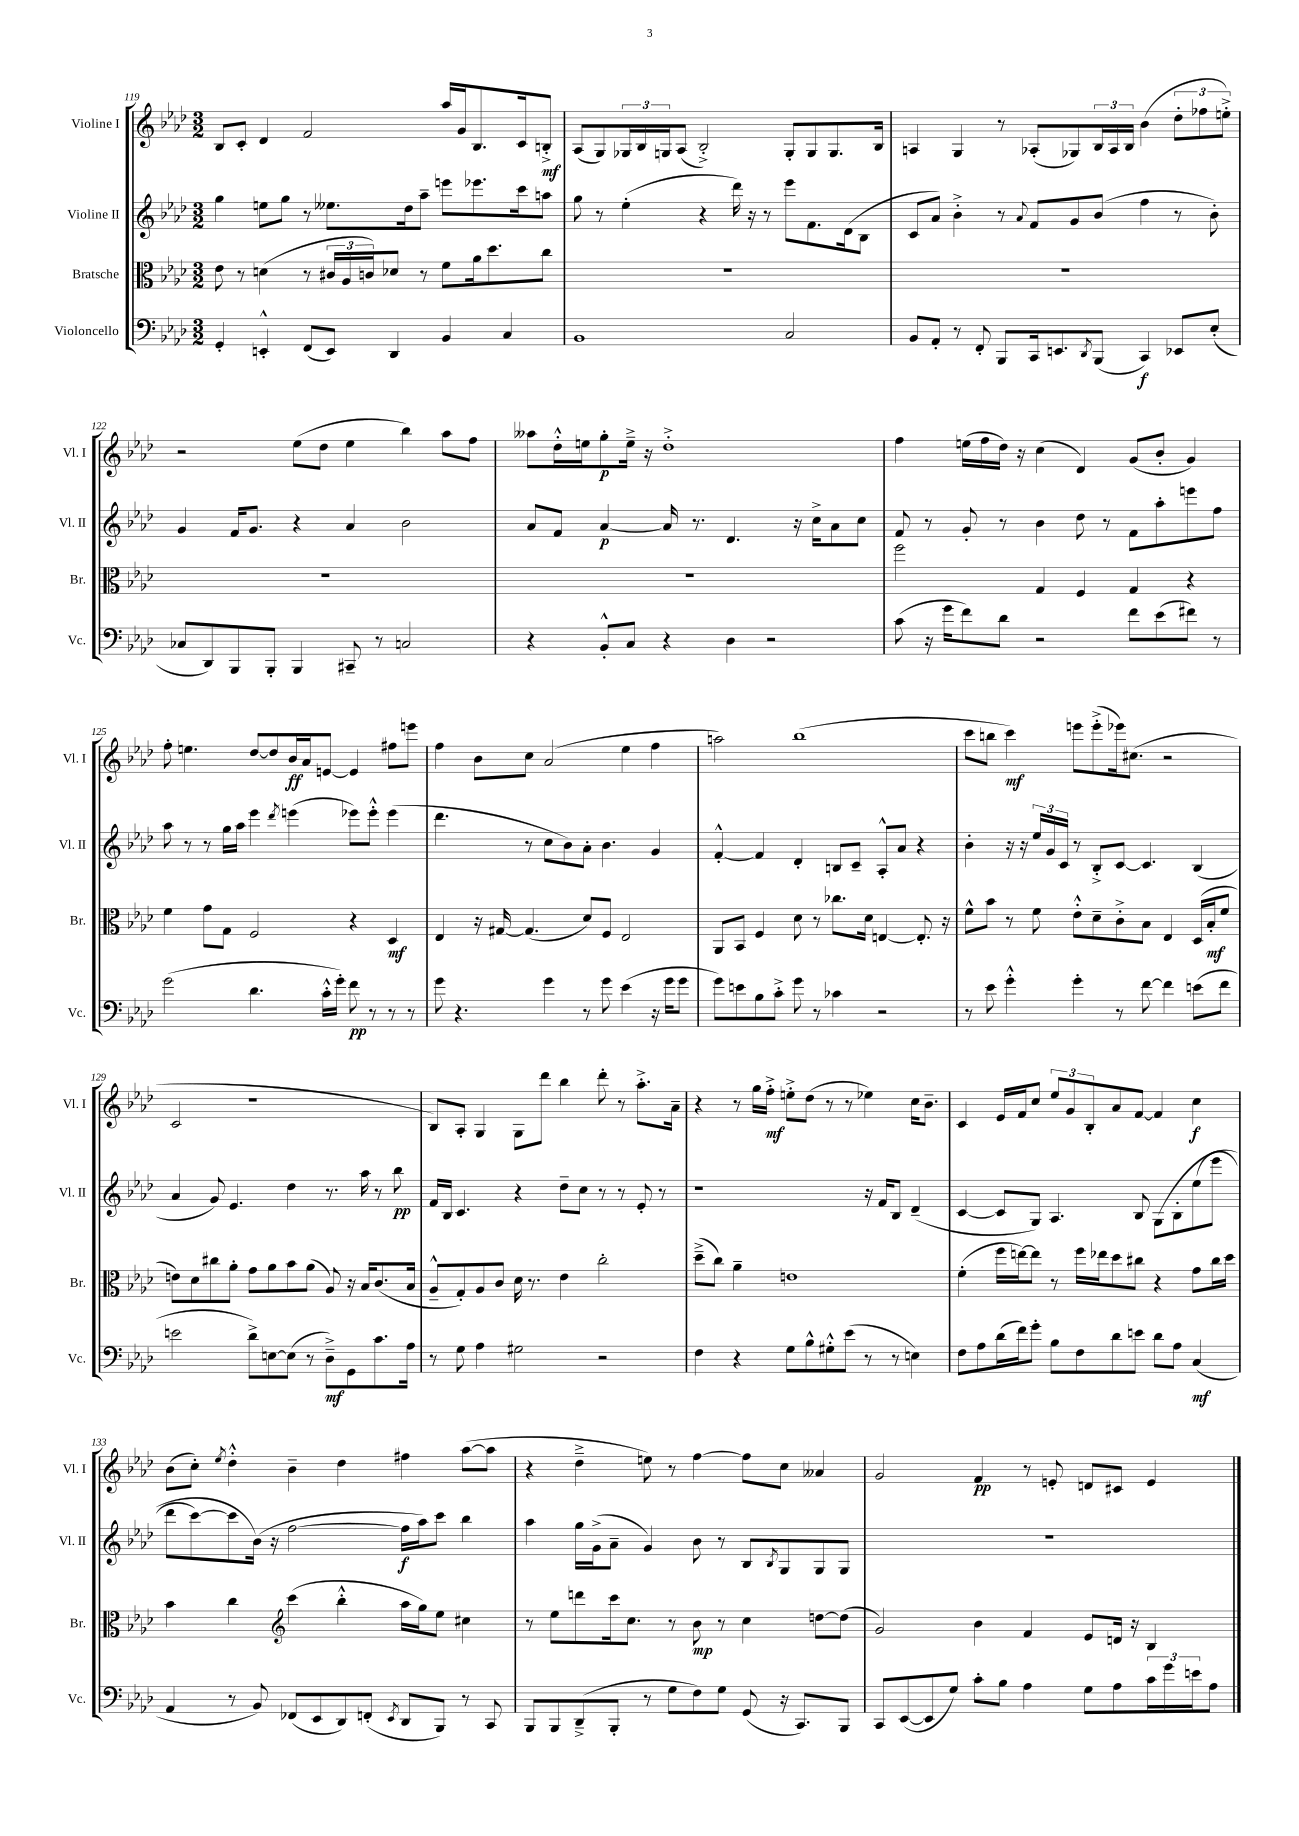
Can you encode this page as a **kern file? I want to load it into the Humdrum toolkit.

**kern	**kern	**kern	**kern
*staff4	*staff3	*staff2	*staff1
*clefF4	*clefC3	*clefG2	*clefG2
*k[b-e-a-d-]	*k[b-e-a-d-]	*k[b-e-a-d-]	*k[b-e-a-d-]
*M3/2	*M3/2	*M3/2	*M3/2
4GG'/	8e-\	4gg\	8B-/L
.	8r	.	8c'/J
4EE'^^/	(4d\	8ee\L	4d-/
.	.	8gg\J	.
(8FF/L	8r	8r	2f/
8EE/J)	24c#/LL	8.ee--\L	.
.	24A-/	.	.
.	24c/J)	.	.
4DD-/	8d-/J	.	.
.	.	16dd-\k	.
.	8r	8aa-~\J	.
4BB-/	8f\L	8eee\L	16aa-/LL
.	.	.	16g/J
.	16a-\k	8.eee-\	8.B-/
.	8.dd-\	.	.
4C/	.	.	.
.	.	16ccc\k	16c/k
.	8cc\J	8aa\J	8B'^/J
=	=	=	=
1BB-	1.r	8gg\	(8A-/L
.	.	8r	8G/)
.	.	(4ee-'\	24G-/L
.	.	.	24B-/
.	.	.	24G/J
.	.	.	(8A-/J
.	.	4r	2B-'^/)
.	.	16ddd-\)	.
.	.	16r	.
.	.	8r	.
2C/	.	8eee-\L	8G'/L
.	.	8.f\	8G/
.	.	.	8.G/
.	.	(16d-\k	.
.	.	8B-\J	.
.	.	.	16B-/Jk
=	=	=	=
8BB-/L	1.r	8c/L	4A/
8AA-'/J	.	8a-/J)	.
8r	.	4b-'^\	4G/
8FF'/	.	.	.
8BBB-/L	.	8r	8r
.	.	8qqa-/	.
16CC/k	.	8f/L	(8A-'/L
8.EE/	.	.	.
.	.	8g/	8G-/)
8qDD-/	.	.	.
(8BBB-/J	.	(8b-/J	24B-/L
.	.	.	24A-/
.	.	.	24B-/JJ
4CC/)	.	4ff\	(4b-\
8EE-/L	.	8r	12dd-'\L
.	.	.	12ff-\
(8E-'/J	.	8b-'\)	.
.	.	.	12ee'^\J)
=	=	=	=
8C-/L	1.r	4g/	2r
8DD-/)	.	.	.
8BBB-/	.	16f/LK	.
.	.	8.g/J	.
8BBB-'/J	.	.	.
4BBB-/	.	4r	(8ee-\L
.	.	.	8dd-\J
8CC#~/	.	4a-/	4ee-\
8r	.	.	.
2C/	.	2b-\	4bb-\)
.	.	.	8aa-\L
.	.	.	8ff\J
=	=	=	=
4r	1.r	8a-/L	8aa--\L
.	.	8f/J	16dd-'^^\L
.	.	.	16ee\J
8BB-'^^/L	.	[4a-/	8gg'\
8C/J	.	.	16ee~^\Jk
.	.	.	16r
4r	.	16a-/]	1dd-'^
.	.	8.r	.
4D-\	.	4.d-/	.
2r	.	.	.
.	.	16r	.
.	.	16cc^\LK	.
.	.	8a-\	.
.	.	8cc\J	.
=	=	=	=
(8c\	2ff\	8f/	4ff\
16r	.	8r	.
16g\LK	.	.	.
8f\)	.	8g'/	(16ee\LL
.	.	.	16ff\
8d-\J	.	8r	16dd-\JJ)
.	.	.	16r
2r	4G/	4b-\	(4cc\
.	4F/	8dd-\	4d-/)
.	.	8r	.
8f\L	4G/	8f\L	(8g/L
(8e-\	.	8aa-'\	8b-'/J
8f#\J)	4r	8eee\	4g/)
8r	.	8ff\J	.
=	=	=	=
(2g\	4f\	8aa-\	8ff'\
.	.	8r	4.ee\
.	8g\L	8r	.
.	8G\J	16gg\LL	.
.	.	16aa-\JJ	.
4.d-\	2F/	4eee-\	[8dd-/L
.	.	.	8dd-/]
.	.	8qddd-/	.
.	.	(4eee\	16b-/L
.	.	.	16a-/J
16c'^^\LL	.	.	[8e/J
16g'\JJ)	.	.	.
8f\	4r	8eee-\L)	4e/]
8r	.	8eee-'^^\J	.
8r	4D-/	(4eee-\	8ff#\L
8r	.	.	8eee\J
=	=	=	=
8g\	4E-/	4.ddd-\	4ff\
4.r	.	.	.
.	16r	.	8b-\L
.	[16G#/	.	.
.	(4.G#/]	8r	8cc\J
4g\	.	8cc\L	(2a-/
.	.	8b-\)	.
8r	8d-/L)	8a-'\J	.
8g\	8F/J	4.b-\	.
(4e-\	2E-/	.	4ee-\
16r	.	4g/	4ff\
16g\LK	.	.	.
8g\J	.	.	.
=	=	=	=
8g\L)	8AA-/L	[4f'^^/	2aa\)
8e\	8BB-/J	.	.
8B-\	4F/	4f/]	.
8c'^\J	.	.	.
8g\	8d-\	4d-'/	(1bb-
8r	8r	.	.
4c-\	8.cc-\L	8B/L	.
.	.	8c~/J	.
.	16d-\Jk	.	.
2r	[4E/	8A-'^^/L	.
.	.	8a-/J	.
.	8.E'/]	4r	.
.	16r	.	.
=	=	=	=
8r	8f^^\L	4b-'\	8ccc\L
8e-\	8b-\J	.	8bb\J
4g'^^\	8r	16r	4ccc\)
.	.	16r	.
.	8f\	24ee-/LL	.
.	.	24g/	.
.	.	24c/JJ	.
4g'\	8e-'^^\L	8r	8eee\L
.	8d-~\	8B-'^/L	(8eee'^\
8r	8c'^\	[8c/J	16eee-\k)
.	.	.	(8.cc#\J
[8f\	8B-\J	4.c/]	.
4f\]	4E-/	.	2r
(8e\L	(16D-/LL	(4B-/	.
.	16B-'/J	.	.
8f\J	8f/J	.	.
=	=	=	=
2e\	8e\L)	4a-/	2c/
.	8d-\	.	.
.	8cc#\	8g/)	.
.	8a-'\J	4.e-/	.
8d-^\L)	8g\L	.	1r
[8E\	8a-\	.	.
(8E\]J	8b-\	4dd-\	.
8r	(8a-\J	.	.
8D-~^\L)	8A-/)	8.r	.
8GG\	16r	.	.
.	16B-/LK	16aa-\	.
8.c\	(8.c/	8r	.
.	.	8bb-\	.
16A-\Jk	16B-/Jk	.	.
=	=	=	=
8r	8A-~^^/L	16f/LL	8B-/L)
.	.	16B-/JJ	.
8G\	8G'/)	4.c/	8A-'/J
4A-\	8A-/	.	4G/
.	8c/J	.	.
2G#\	16d-\	4r	8G\L
.	8.r	.	.
.	.	.	8ddd-\J
.	4e-\	8dd-~\L	4bb-\
.	.	8cc\J	.
2r	2cc'\	8r	8ddd-'\
.	.	8r	8r
.	.	8e-'/	8.aa-'^\L
.	.	8r	.
.	.	.	16a-~\Jk
=	=	=	=
4F\	(8dd-~^\L	1r	4r
.	8cc\J)	.	.
4r	4a-~\	.	8r
.	.	.	16gg\LL
.	.	.	16ff'^\JJ
8G\L	1e	.	8ee'^\L
8B-^^\	.	.	(8dd-\J
8G#'^^\	.	.	8r
(8e-\J	.	.	8r
8r	.	16r	4ee-\)
.	.	16f/LK	.
8r	.	8B-/J	.
4E\)	.	(4d-~/	16cc\LK
.	.	.	8.b-~\J
=	=	=	=
8F\L	(4f'\	[4c/	4c/
8A-\	.	.	.
(16d-\L	16ff\LL	8c/]L	16e-/LL
16f\J)	[16ee\J)	.	16f/J
8g'\J	8ee\]J	8G/J)	8cc/J
8B-\L	8r	4.A-/	12ee-/L
.	.	.	12g/
8F\	16ff\LL	.	.
.	.	.	12B-'/
.	16ee-\J	.	.
8d-\	8dd-\	.	8a-/
8e\J	8cc#\J	8B-/	[8f/J
8d-\L	4r	&(8G\L	4f/]
8A-\J	.	8B-'\	.
(4C/	8g\L	(8ee-\	4cc\
.	16cc#\L	8eee-\J	.
.	16dd-\JJ	.	.
=	=	=	=
4AA-/	4b-\	8ddd-\L	(8b-\L
.	.	[8ccc\)	8cc'\J)
.	.	.	8qee-/
8r	4cc\	8ccc\]	4dd-'^^\
8BB-/)	.	(16b-\Jk&)	.
.	.	16r	.
*	*clefG2	*	*
(8FF-/L	(4ccc\	[2ff\	4b-~\
8EE-/	.	.	.
8DD-/)	4bb-'^^\	.	4dd-\
(8FF'/J	.	.	.
8qEE-/	.	.	.
8DD-/L	16aa-\LL	16ff\]LL	4ff#\
.	16gg\J)	16aa-\J)	.
8BBB-/J)	8ee-\J	8ccc\J	.
8r	4cc#\	4bb-\	([8aa-\L
8CC/	.	.	8aa-\]J
=	=	=	=
8BBB-/L	8r	4aa-\	4r
8BBB-/	8ee-\L	.	.
(8DD-~^/	8ddd\	16gg\LL	4dd-~^\
.	.	(16g^\J	.
8BBB-'/J	16ccc\k	8a-~\J	.
.	8.cc\J	.	.
8r	.	4g/)	8ee\)
8G\L	8r	.	8r
8F\)	8b-\	8b-\	[4ff\
8G\J	8r	8r	.
(8GG/	4cc\	8B-/L	8ff\]L
.	.	8qB-/	.
16r	.	8G/	8cc\J
8.CC/L)	.	.	.
.	[8dd\L	8G/	4a--/
8BBB-/J	(8dd\]J	8G/J	.
=	=	=	=
8CC/L	2g/)	1.r	2g/
([8EE-/	.	.	.
8EE-/]	.	.	.
8G/J)	.	.	.
8c'\L	4b-\	.	4f/
8B-\J	.	.	.
4A-\	4f/	.	8r
.	.	.	8e'/
8G\L	8e-/L	.	8d/L
8A-\	16d/Jk	.	8c#/J
.	16r	.	.
24c\L	4B-/	.	4e/
24g\	.	.	.
24e\J	.	.	.
8A-\J	.	.	.
==	==	==	==
*-	*-	*-	*-
